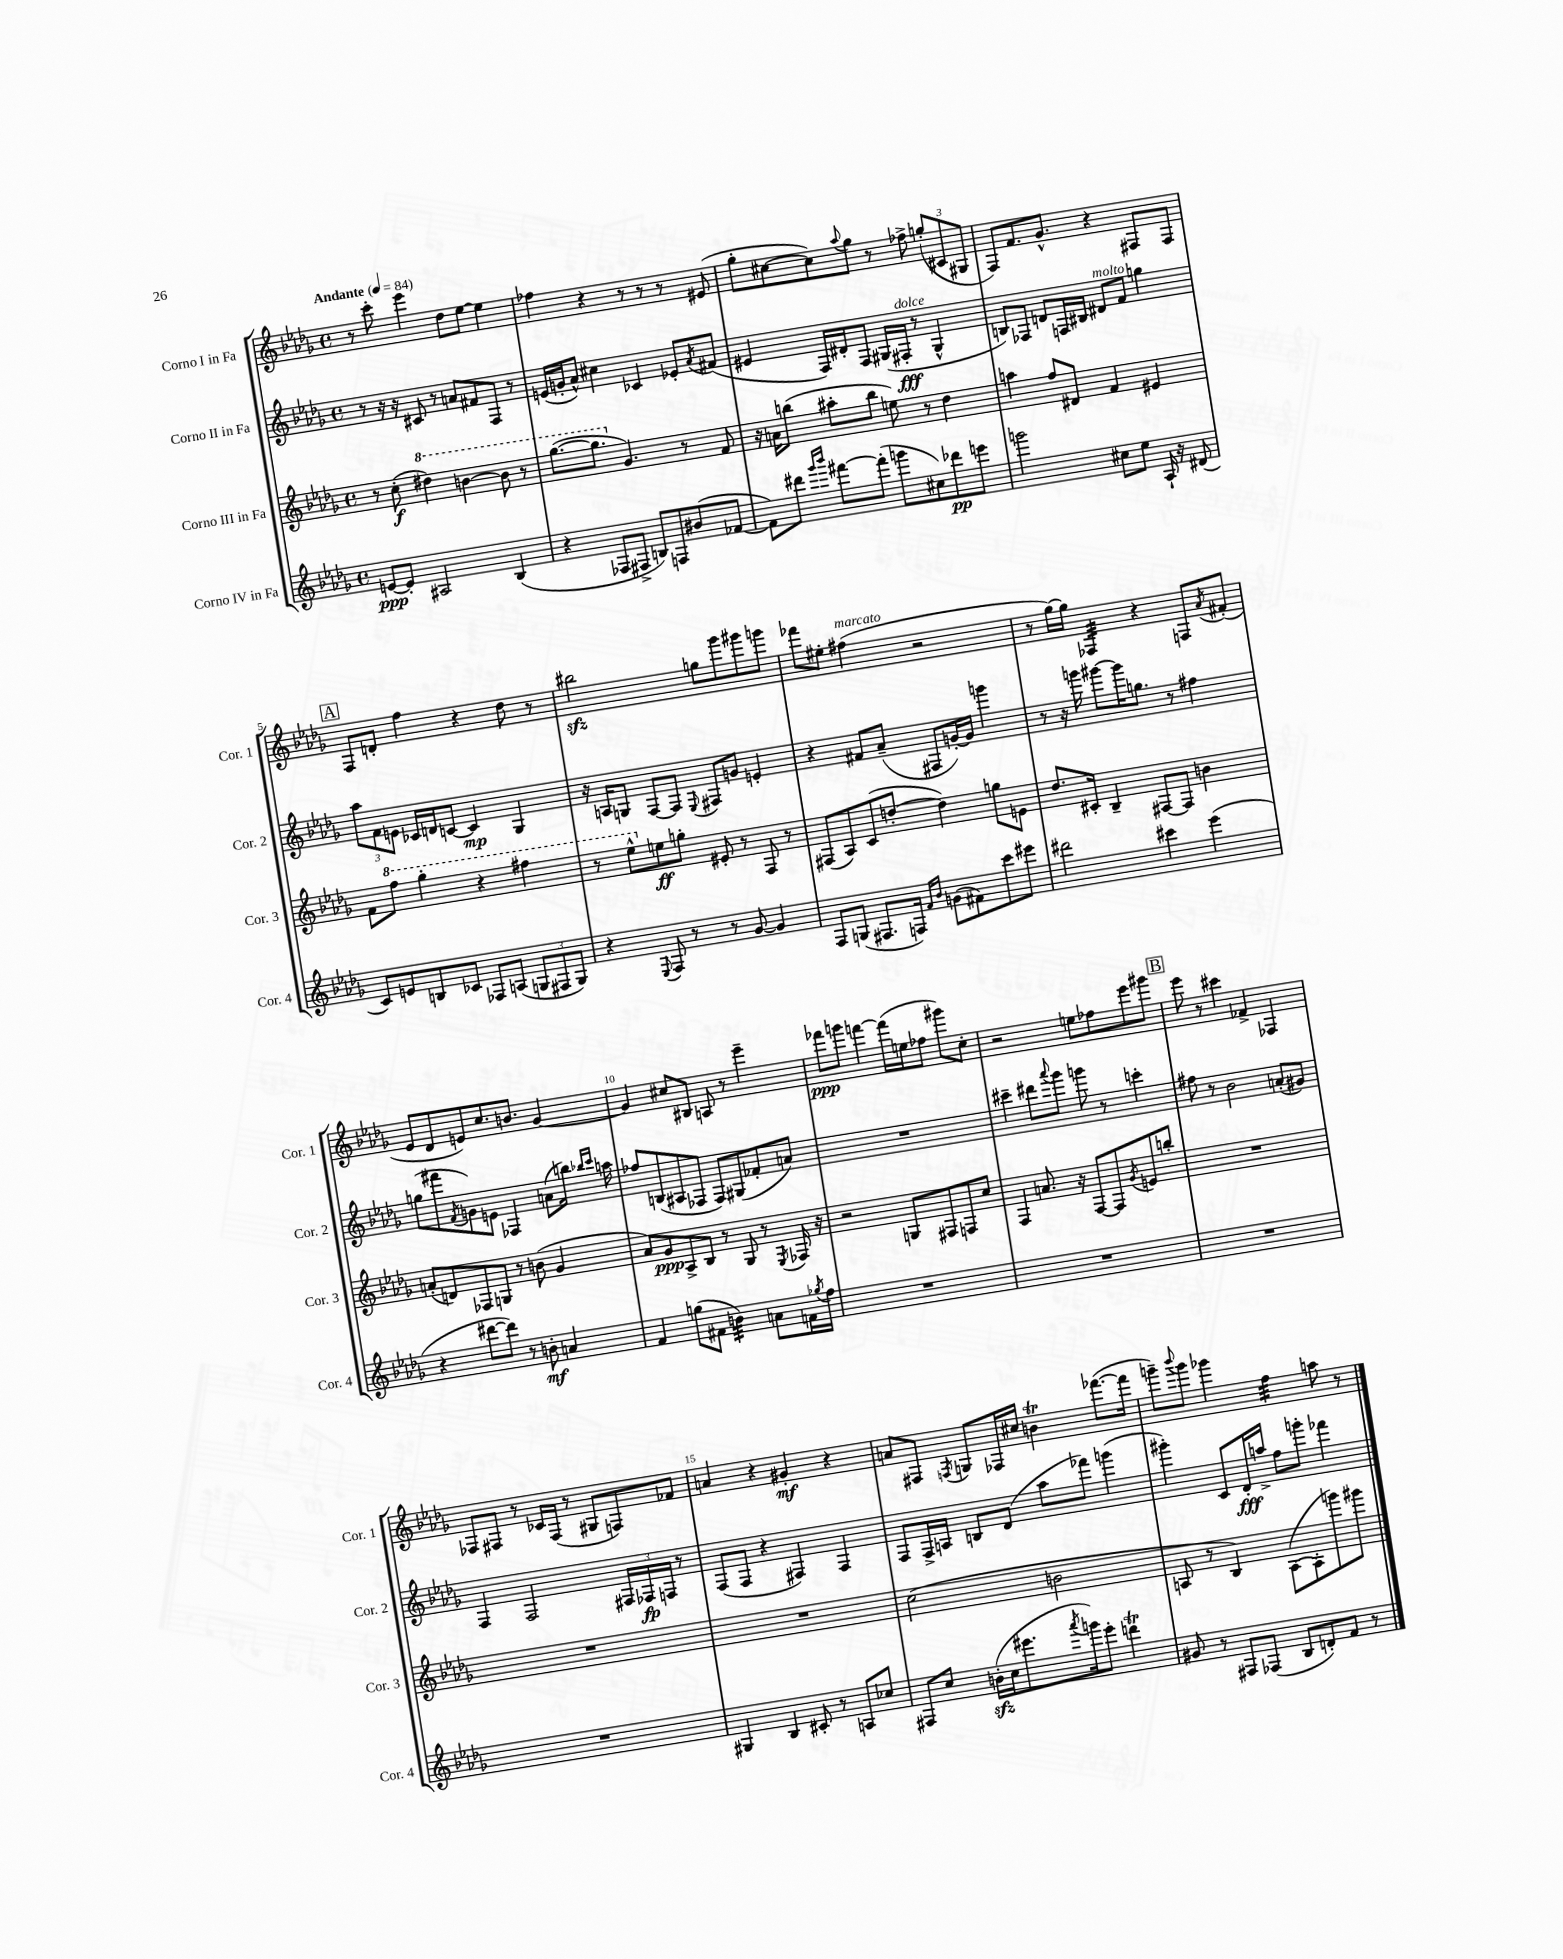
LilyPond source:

<<
\new StaffGroup <<
\new Staff = "s0" \with { instrumentName = "Corno I in Fa" shortInstrumentName = "Cor. 1" } {
    \clef treble \key des \major \defaultTimeSignature \time 4/4 \tempo "Andante" 4 = 84
    r8 c'''8-. ees'''4 des''8 ees''8~ ees''4 |
    fes''4 r4 r8 r8 r8 eis'8( |
    ges''8-. cis''8~ cis''8) \appoggiatura { aes''8 } ges''8 r8 fes''8-> \tuplet 3/2 { g''8-.( cis'8 gis8 } |
    f8) f'8. ges'8.-^ r4 fis8 fis8 |
    \mark \markup { \box "A" } f8 d'8-. f''4 r4 des''8 r8 |
    bis''2\sfz g''8 ges'''8 gis'''8 g'''8 |
    fes'''8 eis''8-. fis''4^\markup { \italic "marcato" }( r2 |
    r8 ges''16~) ges''16 fes4:32 r4 f8 \acciaccatura { aes'8 } fis'8-.( |
    ees'8 des'8 e'8) c''8. b'8. ges'4~ |
    ges'4 cis''8 bis8 a8 r8 ees'''4-- |
    fes'''8\ppp g'''8 f'''4~ f'''16( e''16 fes''8 gis'''8) c''8-. |
    r2 e''8 fes''8 ees'''8 gis'''8 |
    \mark \markup { \box "B" } ees'''8 r8 cis'''4 fes'4-> fes4 |
    fes8 fis8 r8 ces'16 fis16( r8 gis8 f8) fes'8 |
    a'4 r4 gis'4-.\mf r4 |
    a'8 fis8 \acciaccatura { f8 } g8 fes16 cis''16 b'4\trill fes'''8.~( fes'''16 |
    g'''8--) \appoggiatura { bes'''8 } g'''8 ges'''4 f''4:32 a''8 r8 \bar "|." |
}
\new Staff = "s1" \with { instrumentName = "Corno II in Fa" shortInstrumentName = "Cor. 2" } {
    \clef treble \key des \major \defaultTimeSignature \time 4/4
    r8 r16 r16 cis'8 r8 a'8 fis'8 f8 r8 |
    e'16( g'16-. aes'8-^) cis''4 ces'4 ees'8-. \acciaccatura { aes'8 } fis'8( |
    eis'4 f16) dis'16-. f8 gis16( fis16-.\fff^\markup { \italic "dolce" } r8 gis4-^ |
    b8) fes8 d'8 f16 bis16 dis'8^\markup { \italic "molto" } f'8 g''4 |
    \mark \markup { \box "A" } \tuplet 3/2 { aes''8 f'8 e'8 } ces'16 d'16 c'8~ c'4\mp ges4 |
    r16 a16 g8 f8~ f8 \appoggiatura { ees8 } fis8 g'8 e'4-. |
    r4 fis'8 aes'8--( fis8 g'16~-.) g'16 g'''4 |
    r8 r16 g'''16 gis'''8~ gis'''16 g''8. r8 fis''4 |
    g''8( fis'''8 \acciaccatura { f'8 } g'8) e'8 fes4 a'8( b''16) \grace { bes''16 c'''16 } a''16 |
    fes''8 b8( ais8 fes8 fes8) gis8( fes'8-. a'8) |
    R1 |
    cis'''4-- dis'''8 \appoggiatura { aes'''8 } ges'''8 g'''8 r8 c'''4-. |
    \mark \markup { \box "B" } fis''8 r8 bes'2 a'8-.( gis'8) |
    f4 f2 \tuplet 3/2 { fis16 fes16\fp f16 } r8 |
    f8( f8 r4 fis4) fis4 |
    f8 f16-> a16 b8 des'8( aes''8 fes'''8) g'''4( |
    gis'''4-.) c'8 des'16-.\fff a''16-> f''8 g'''8-. fes'''4 \bar "|." |
}
\new Staff = "s2" \with { instrumentName = "Corno III in Fa" shortInstrumentName = "Cor. 3" } {
    \clef treble \key des \major \defaultTimeSignature \time 4/4
    r8 c''8-.\f( \ottava #1 dis'''4) b''4~ b''8 r8 |
    ges'''8.~( ges'''8. \ottava #0 ges'4.) r8 f'8 |
    r16 a'16 b''8( ais''8-. b''8 e''8) r8 des''4 |
    a''4 f''8 dis'8 f'4 eis'4 |
    \mark \markup { \box "A" } f'8 \ottava #1 f'''8 ges'''4-. r4 fis'''4 |
    r8 ees'''8-^ \ottava #0 e''8\ff g''8-. eis'8-. r8 f8 r8 |
    fis8( aes8) c'8( d''8~-. d''4) g''8 e'8 |
    des''8. cis'16-. bes4-- fis8~ fis8 b'4 |
    a'8-.( d'8) fes8 g8 r8 b'8( ges'4 |
    aes'8) ges'8\ppp aes8-> bes8 r8 ges8 r8 \acciaccatura { ees8 } fes16 r16 |
    r2 g8 fis8 f8 c''8 |
    f4 a'8. r16 f8~ f8 \acciaccatura { ges'8 } e'8 b''8-. |
    \mark \markup { \box "B" } R1 |
    R1 |
    R1 |
    c''2( b'2 |
    a8 r8 bes4) a8~( a8-. g'''8) gis'''8 \bar "|." |
}
\new Staff = "s3" \with { instrumentName = "Corno IV in Fa" shortInstrumentName = "Cor. 4" } {
    \clef treble \key des \major \defaultTimeSignature \time 4/4
    e'8~\ppp e'8-. ais2 bes4( |
    r4 fes8 fis8-> b8) f8 bis'8( fes'8~ |
    fes'8) dis'''8 \grace { ges'''16 bes'''16 } fis'''8~ fis'''8-.( g'''8 cis''8) des'''8\pp e'''8 |
    g'''2 cis''8 ees''8 aes16-! r16 dis'8( |
    \mark \markup { \box "A" } c'8) e'8 b8 ces'8 fes8 a8( \tuplet 3/2 { g8 fis8 g8) } |
    r4 \appoggiatura { ees8 } f8 r8 r8 ges'8~ ges'4 |
    f8 g8( fis8. f16) \grace { f'16 bes'16 } g'8( fis'8) c'''8 eis'''8 |
    dis'''2 cis'''4 ees'''4( |
    r4 dis'''8~ dis'''8) r8 b'8-.\mf a'4 |
    f'4 g''8( fis'8 b'4:32) a'8 f'16 \acciaccatura { ges''8 } f''16 |
    R1 |
    R1 |
    \mark \markup { \box "B" } R1 |
    R1 |
    gis4 bes4 cis'8-. r8 a8 ces''8 |
    fis8 c''8 b'16-.\sfz( c''16 eis'''8. \acciaccatura { aes'''8 } g'''16) eis'''8-. d'''4\trill |
    gis'8 r8 fis8 fes8( bes8 d'8-.) f'8 r8 \bar "|." |
}
>>
>>
\layout { \context { \Score \override BarNumber.break-visibility = ##(#f #t #t) barNumberVisibility = #(every-nth-bar-number-visible 5) } }
